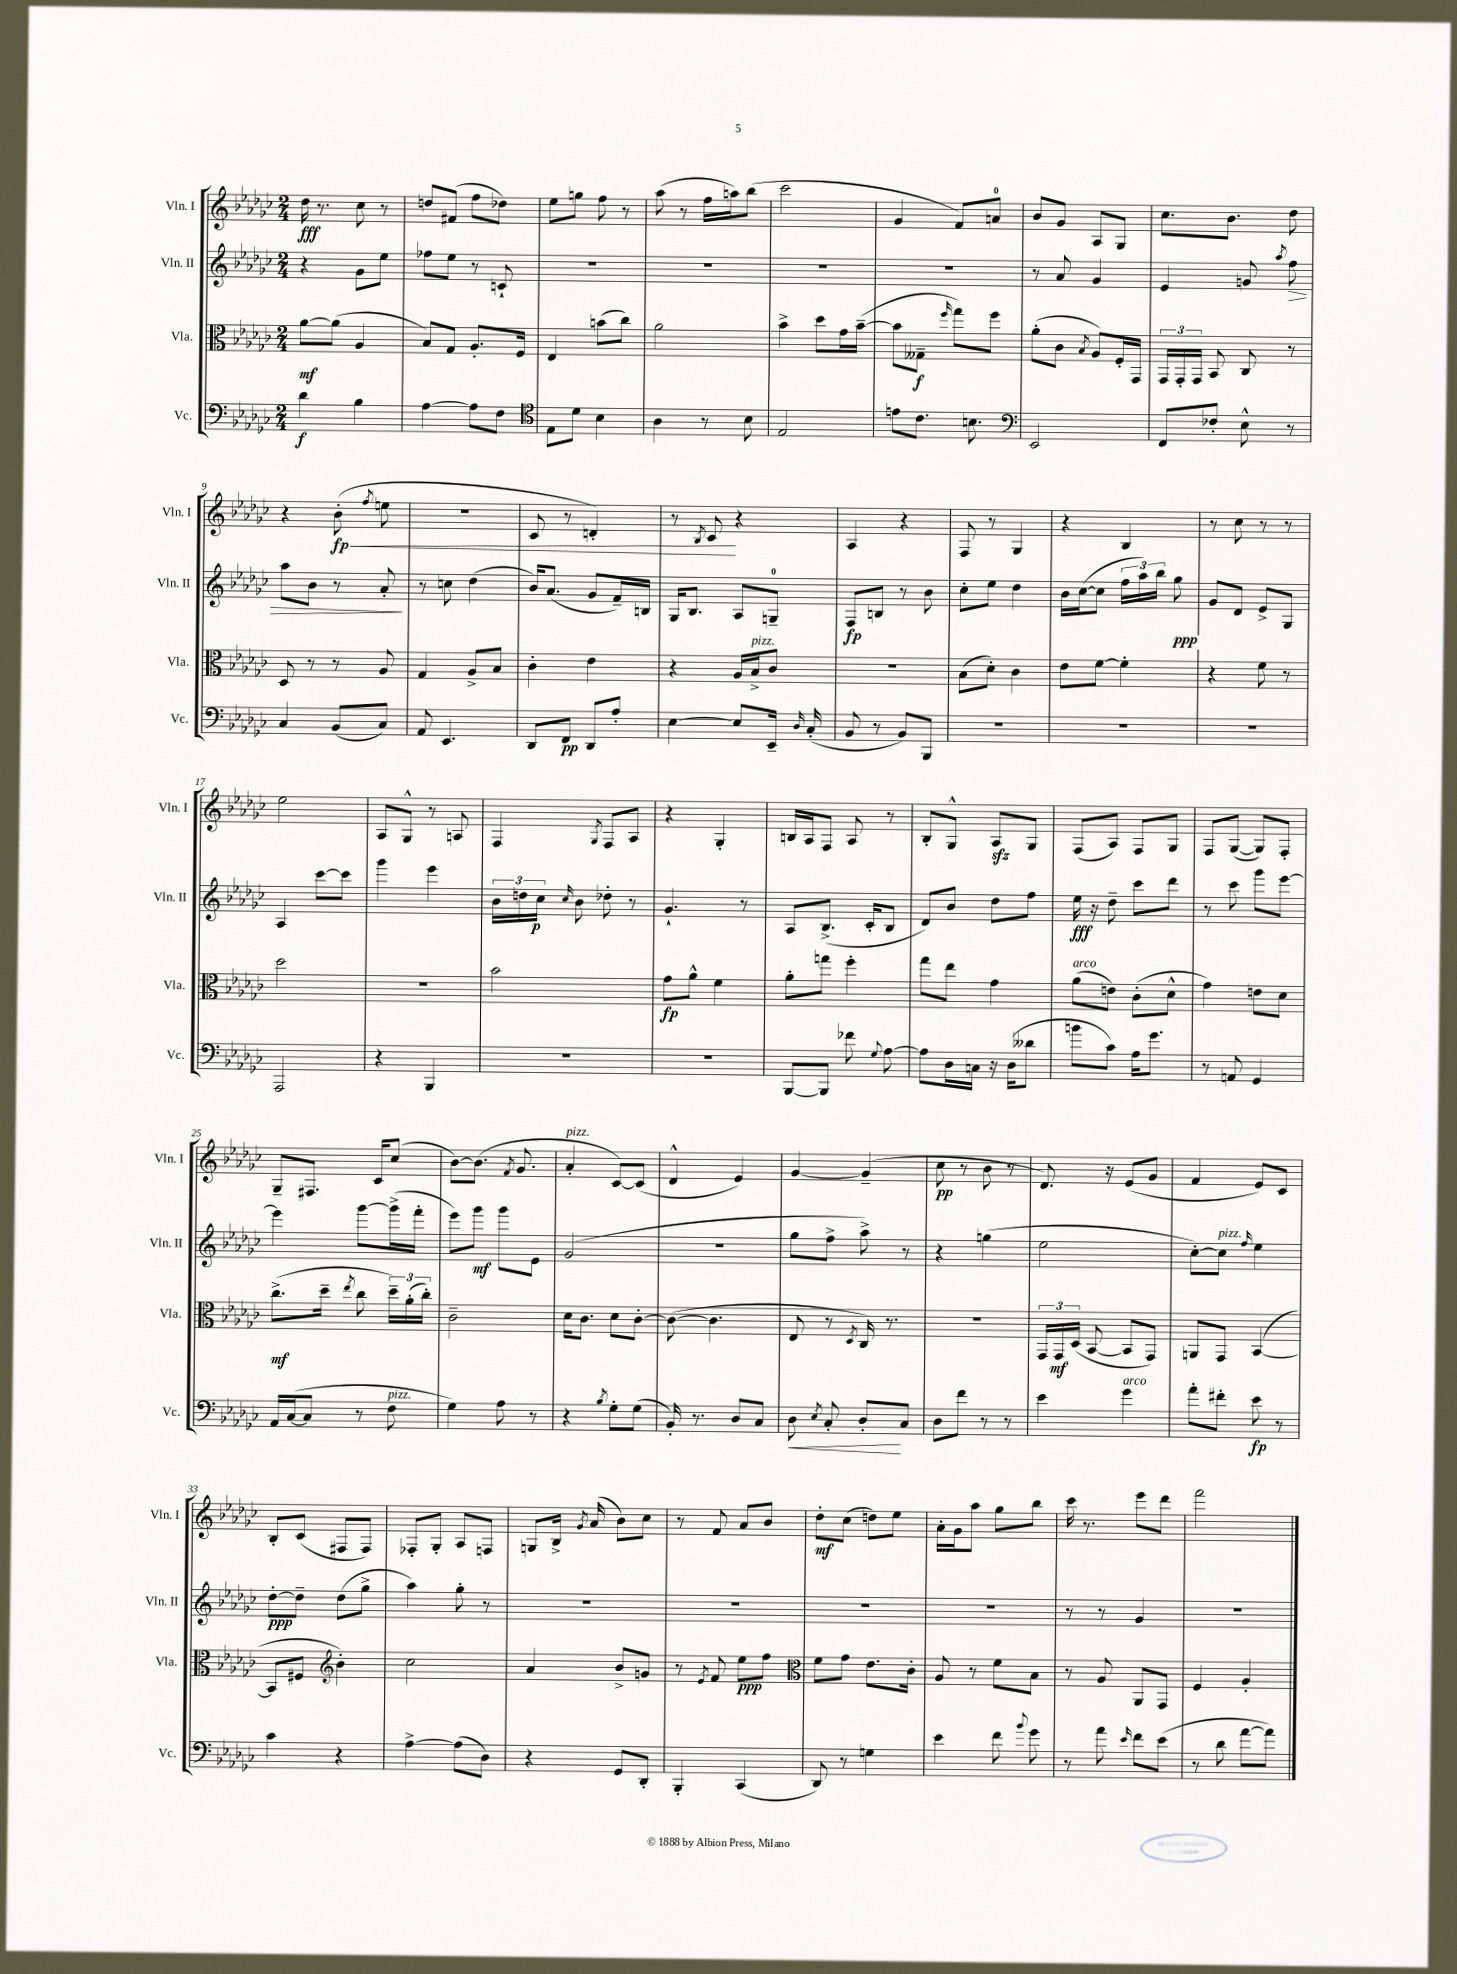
<<
\new StaffGroup <<
\new Staff = "s0" \with { instrumentName = "Vln. I" shortInstrumentName = "Vln. I" } {
    \clef treble \key ges \major \numericTimeSignature \time 2/4
    \autoBeamOff des''16\fff r8. ces''8 r8 |
    d''8[ fis'8]( f''8[ des''8]) |
    ees''8[ g''8] f''8 r8 |
    aes''8( r8 f''16[ a''16) bes''8]( |
    ces'''2 |
    ges'4 f'8[) a'8]-0 |
    bes'8[ ges'8] aes8[ ges8] |
    ces''8.[ bes'8.] des''8 |
    r4 bes'8-.\fp\<( \acciaccatura { f''8 } e''8 |
    R2 |
    ces'8 r8 d'4-.) |
    r8 \acciaccatura { bes8 } ces'8\! r4 |
    aes4 r4 |
    f8 r8 ges4 |
    r4 bes4 |
    r8 ces''8 r8 r8 |
    ees''2 |
    aes8[ ges8]-^ r8 a8 |
    f4 \acciaccatura { ges8 } f8[ aes8] |
    r4 ges4-. |
    b16[ aes16 f8] aes8 r8 |
    bes8[-. ges8]-^ aes8[\sfz ges8] |
    f8[( aes8]) f8[ ges8] |
    f8[ ges8]~( ges8[) f8]-. |
    ges8[-- fis8.] ces'16[ ces''8]( |
    bes'8[~) bes'8.]( \acciaccatura { f'8 } ges'8. |
    aes'4-.^\markup { \italic "pizz." } ces'8[~) ces'8]( |
    des'4-^ ees'4) |
    ges'4~ ges'4--( |
    ces''8\pp r8 bes'8 r8 |
    des'8.) r16 ees'8[( ges'8] |
    f'4 ees'8[) ces'8] |
    bes8[-. ces'8]( fis8[ fis8]) |
    fes8[-. ges8]-. aes8[ f8] |
    g8[ bes16]-> \acciaccatura { ges'8 } aes'16( bes'8[) ces''8] |
    r8 f'8 aes'8[ bes'8] |
    des''8[-.\mf ces''8]( d''8[) ees''8] |
    aes'16[-. ges'16 aes''8] ges''8[ bes''8] |
    ces'''16 r8. ees'''8[ des'''8] |
    f'''2 \bar "|." |
}
\new Staff = "s1" \with { instrumentName = "Vln. II" shortInstrumentName = "Vln. II" } {
    \clef treble \key ges \major \numericTimeSignature \time 2/4
    \autoBeamOff r4 ges'8[ ees''8] |
    fes''8[ ees''8] r8 c'8-! |
    R2 |
    R2 |
    R2 |
    R2 |
    r8 aes'8 ges'4 |
    ees'4 g'8 \acciaccatura { aes''8 } f''8\> |
    aes''8[ bes'8] r8 aes'8-.\! |
    r8 c''8 des''4( |
    bes'16[) aes'8.]( ges'8[ f'16--) b16] |
    ges16[ bes8.] aes8[ g8]-0-- |
    f8[\fp b8] r8 bes'8 |
    ces''8[-. ees''8] des''4 |
    bes'16[ ces''16~( ces''8] \tuplet 3/2 { f''16[ aes''16) bes''16] } ges''8\ppp |
    ges'8[ des'8] ees'8[-> ges8] |
    aes4 ces'''8[~ ces'''8] |
    ges'''4 ees'''4 |
    \tuplet 3/2 { bes'16[ d''16 ces''16]\p } \grace { ces''16 } bes'8 des''8-. r8 |
    ges'4.-! r8 |
    aes8[ bes8.]->( ces'16[-. bes8] |
    des'8[) bes'8] des''8[ f''8] |
    ees''16\fff r16 des''8-- ces'''8[ des'''8] |
    r8 ces'''8 ges'''8[ ees'''8]~ |
    ees'''4 ges'''8[~ ges'''16->( f'''16]-. |
    ees'''8[) ges'''8]\mf ges'''8[ ees'8] |
    ges'2( |
    r2 |
    ges''8[ f''8]-> aes''8->) r8 |
    r4 g''4( |
    ees''2 |
    ces''8[~-.) ces''8]^\markup { \italic "pizz." } \grace { f''16 } ees''4 |
    des''8[~-.\ppp des''8]-- des''8[( ges''8]-> |
    aes''4) ges''8-. r8 |
    R2 |
    R2 |
    R2 |
    R2 |
    r8 r8 ges'4 |
    R2 \bar "|." |
}
\new Staff = "s2" \with { instrumentName = "Vla." shortInstrumentName = "Vla." } {
    \clef alto \key ges \major \numericTimeSignature \time 2/4
    \autoBeamOff aes'8[~\mf aes'8]( aes4 |
    bes8[) ges8] aes8.[-. f16] |
    ees4 b'8[( ces''8]) |
    aes'2 |
    bes'4-> des''8[ ges'16 bes'16]~--( |
    bes'8[ geses8]--\f \grace { f''16 } ges''8[) f''8] |
    aes'8[-.( ces'8] \acciaccatura { bes8 } aes8[) f16-. ges,16] |
    \tuplet 3/2 { ges,16[ ges,16-. ges,16] } bes,8 ces8 r8 |
    des8 r8 r8 aes8 |
    ges4 aes8[-> bes8] |
    ces'4-. ees'4 |
    r4 aes16[ bes16->^\markup { \italic "pizz." } ces'8] |
    r2 |
    bes8[( des'8]-.) ces'4 |
    ees'8[ f'8]~ f'4-. |
    r4 f'8 r8 |
    des''2 |
    R2 |
    bes'2 |
    ges'8[\fp aes'8]-^ f'4 |
    aes'8[-. g''8] f''4-. |
    ges''8[ ees''8] ges'4 |
    aes'8[^\markup { \italic "arco" }( e'8]) ces'8[-.( des'8]-^ |
    ges'4) e'8[ des'8] |
    ces''8.[->\mf( des''16]-- \acciaccatura { ees''8 } ces''8 \tuplet 3/2 { des''16[--) aes'16-.( ces''16]-.) } |
    ces'2-- |
    des'16[ ces'8.] des'8[ ces'8]~-. |
    ces'8~( ces'4. |
    ees8 r8 \acciaccatura { des8 } ces16) r8. |
    R2 |
    \tuplet 3/2 { ges,16[ ges,16\mf des16]( } bes,8~ bes,8[ ges,8]) |
    a,8[ ges,8] bes,4~( |
    bes,8[ fis8] \clef treble bes'4-.) |
    ces''2 |
    aes'4 bes'8[-> g'8] |
    r8 \acciaccatura { ees'8 } f'8 ees''8[\ppp f''8] |
    \clef alto f'8[ ges'8] ees'8.[ ces'16]-. |
    aes8 r8 f'8[ bes8] |
    r8 aes8 aes,8[ ges,8] |
    f4 aes4-. \bar "|." |
}
\new Staff = "s3" \with { instrumentName = "Vc." shortInstrumentName = "Vc." } {
    \clef bass \key ges \major \numericTimeSignature \time 2/4
    \autoBeamOff des'4\f bes4 |
    aes4~ aes8[ f8] |
    \clef tenor ees8[ des'8] bes4 |
    aes4 r8 bes8 |
    ees2 |
    e'8[ ces'8.] b8. |
    \clef bass ees,2 |
    f,8[ fes8]-. ees8-^ r8 |
    ces4 bes,8[( ces8]) |
    aes,8 ees,4. |
    des,8[ f,8]\pp des,8[ aes8]-. |
    ees4~ ees8[ ees,16]-- \grace { des16 } ces16-.( |
    bes,8 r8 bes,8[) bes,,8] |
    R2 |
    R2 |
    R2 |
    aes,,2 |
    r4 bes,,4 |
    R2 |
    R2 |
    bes,,8[~ bes,,8] fes'8 \appoggiatura { ges8 } aes8~ |
    aes8[ des16 c16] r16 des16[( deses'8] |
    b'8[ ces'8]) aes16[ ges'8.] |
    r8 a,8 ges,4 |
    aes,16[ ces16~( ces8] r8 f8^\markup { \italic "pizz." } |
    ges4) aes8 r8 |
    r4 \acciaccatura { bes8 } ges8[-. ges8]( |
    bes,16-.) r8. des8[ ces8] |
    des8\< \acciaccatura { ees8 } ces8-. des8[-.\! ces8] |
    des8[ f'8] r8 r8 |
    ees'4 ges'4^\markup { \italic "arco" } |
    aes'8[-. fis'8]-. ees'8\fp r8 |
    ces'4 r4 |
    aes4~-> aes8[( des8]) |
    r4 ges,8[ des,8]-. |
    bes,,4-. ces,4( |
    des,8) r8 g4 |
    ees'4 f'8 \appoggiatura { bes'8 } ges'8 |
    r8 aes'8 \grace { ees'16 } f'8[ ees'8]( |
    r8 des'8 aes'8[~ aes'8]) \bar "|." |
}
>>
>>
